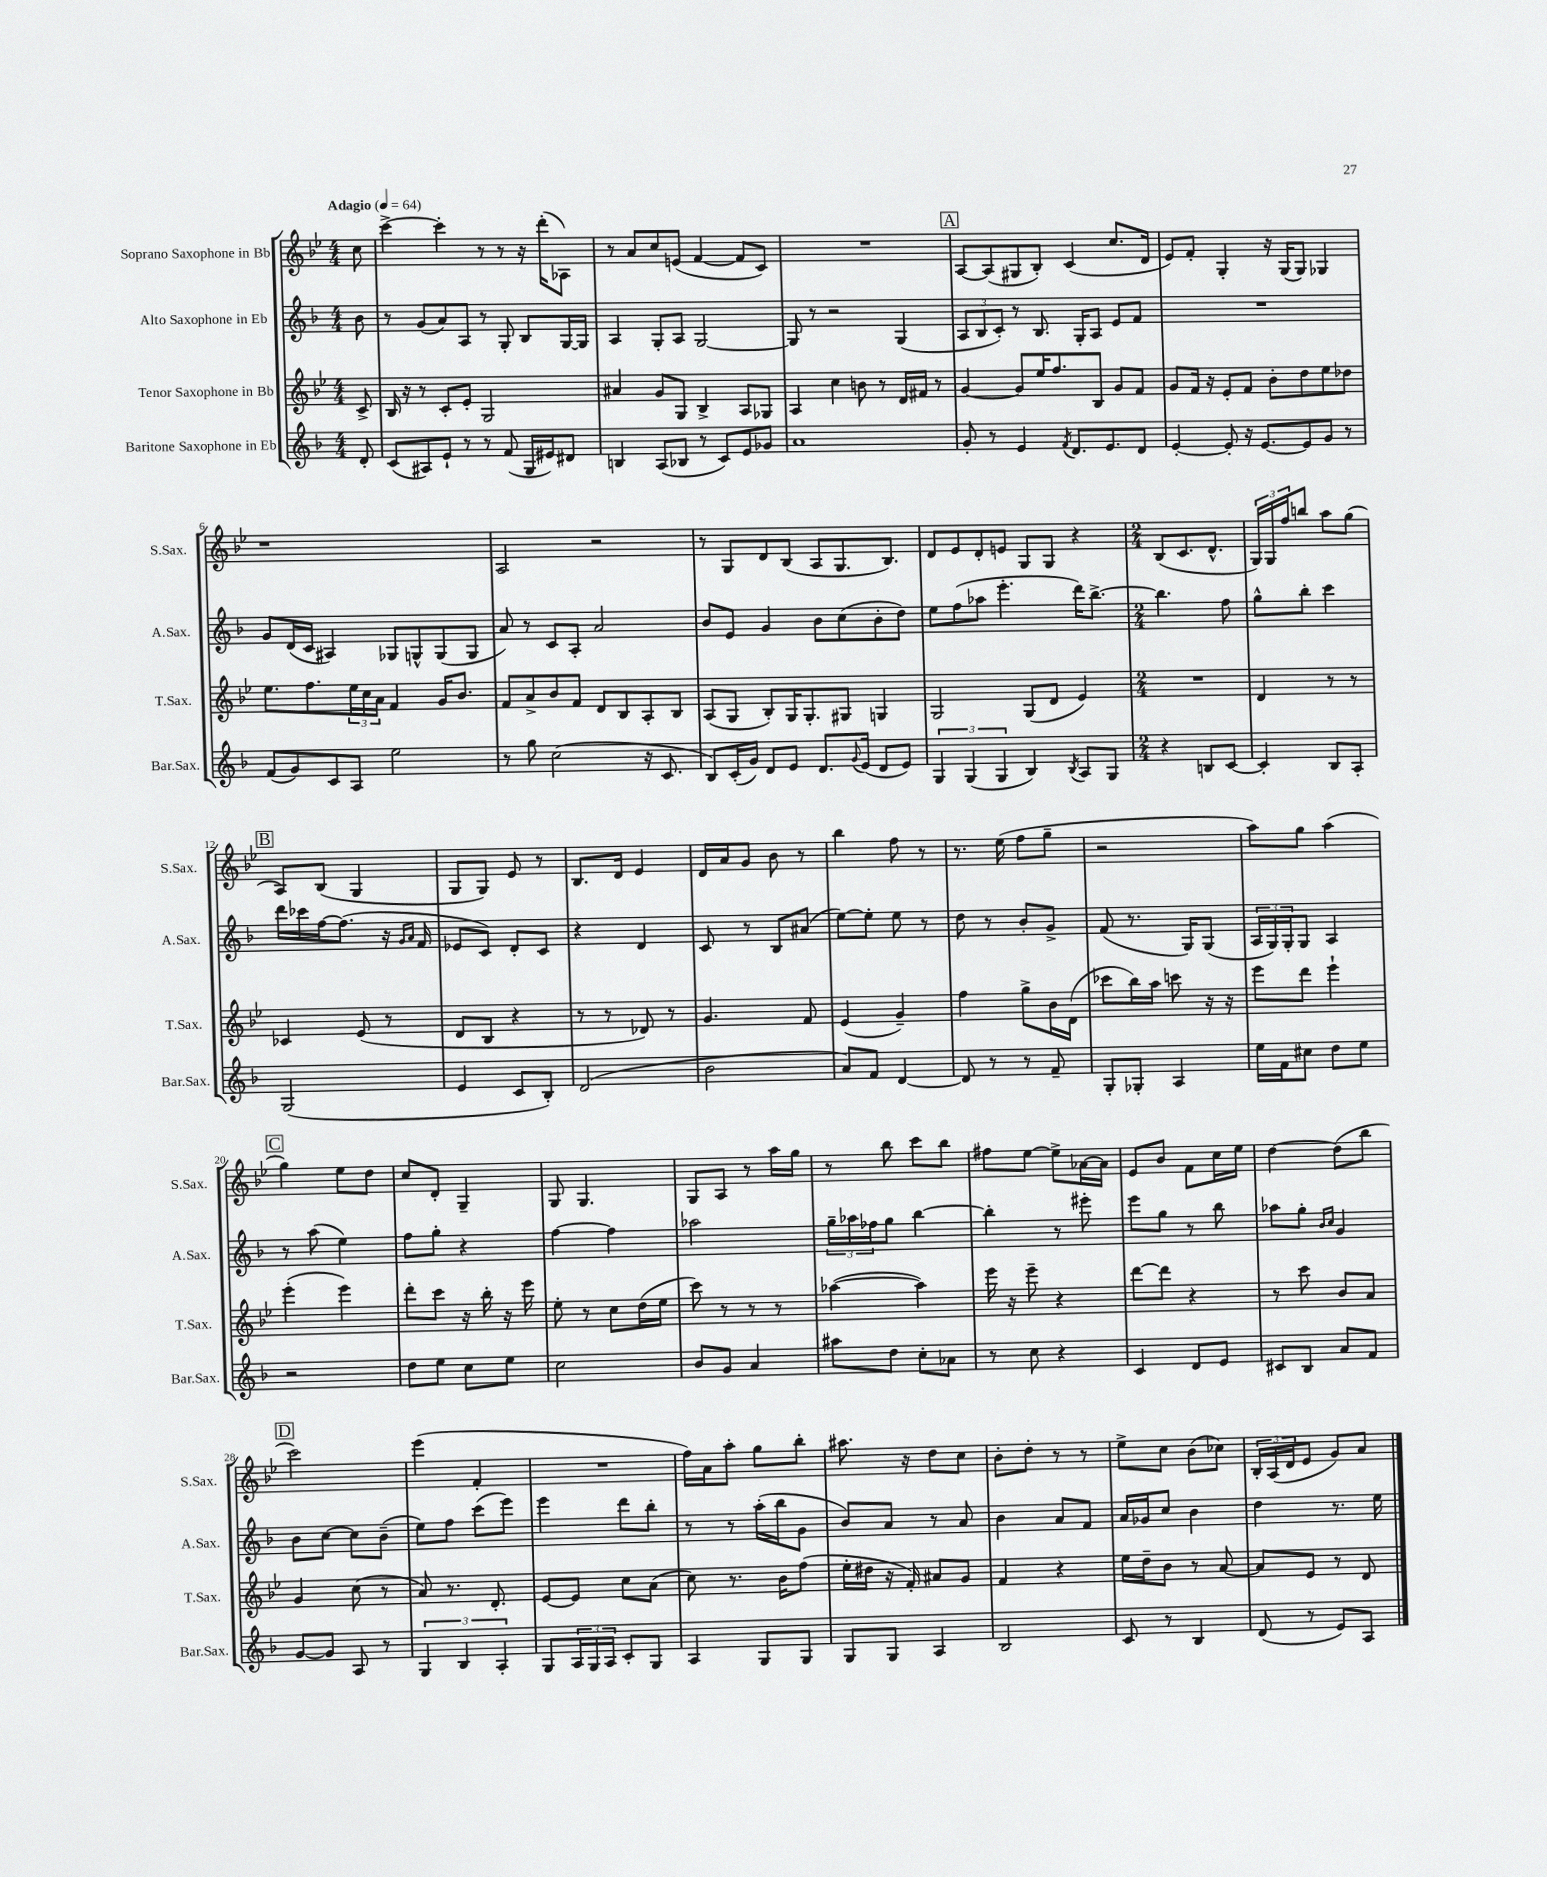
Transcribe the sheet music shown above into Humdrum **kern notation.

**kern	**kern	**kern	**kern
*staff4	*staff3	*staff2	*staff1
*clefG2	*clefG2	*clefG2	*clefG2
*k[b-]	*k[b-e-]	*k[b-]	*k[b-e-]
*M4/4	*M4/4	*M4/4	*M4/4
*MM64	*MM64	*MM64	*MM64
8d'	8c^	8b-	8cc
=	=	=	=
(8c	16B-	8r	[4ccc^
.	16r	.	.
8A#)	8r	(8g	.
8e`	8c'	8a)	4ccc']
8r	8e-'	8A	.
8r	2G	8r	8r
(8f	.	8G'	8r
16G	.	8B-	16r
16e#)	.	.	(16ddd'
8d#	.	[16G	8A-)
.	.	16G]	.
=	=	=	=
4B	4a#	4A	8r
.	.	.	8a
(8A	8g	8G'	8cc
8B-	8G	8A	(8e
8r	4B-^	[2G	[4f
8c)	.	.	.
8e	8A	.	8f]
8g-	8G-	.	8c)
=	=	=	=
1a	4A	8G]	1r
.	.	8r	.
.	4cc	2r	.
.	8b	.	.
.	8r	.	.
.	16d	(4G	.
.	16f#	.	.
.	8r	.	.
=	=	=	=
8g'	[4g	12A	[8A
.	.	12B-	.
8r	.	.	(8A]
.	.	12c')	.
4e	8g]	8r	8G#
.	16ee-	8.B-	8B-')
.	8.ff	.	.
8qf	.	.	.
8.d	.	.	(4c
.	.	16G'	.
.	8B-	8A	.
8.e	.	.	.
.	8g	8e	8.cc
8d	8f	8f	.
.	.	.	16d
=	=	=	=
[4e'	8g	1r	8e-)
.	16f	.	8f'
.	16r	.	.
8e']	8e-'	.	4G'
16r	8f	.	.
[8.e	.	.	.
.	8b-'	.	16r
.	.	.	(16G
8e]	8dd	.	8G)
8g	8ee-	.	4G-
8r	8dd-	.	.
=	=	=	=
(8f	8.ee-	8g	1r
8g)	.	(16d	.
.	8.ff	16c	.
8c	.	4A#)	.
8A	24ee-	.	.
.	24cc	.	.
.	24a	.	.
2ee	4f	8G-	.
.	.	8G^^	.
.	16g	(8G	.
.	8.b-	.	.
.	.	8G	.
=	=	=	=
8r	8f	8a)	2A
8gg	8a^	8r	.
(2cc	8b-	8c	.
.	8f	8A'	.
.	8d	2a	2r
.	8B-	.	.
16r	8A'	.	.
8.c	.	.	.
.	8B-	.	.
=	=	=	=
8B-)	(8A	8b-	8r
(16c'	8G	8e	8G
16g)	.	.	.
8d	8B-')	4g	8d
8e	16G	.	(8B-
.	8.G'	.	.
8.d	.	8b-	8A
.	8G#	(8cc	8.G
8qqg	.	.	.
(16e	.	.	.
8d	4G	8b-'	.
.	.	.	8.B-)
8e)	.	8dd)	.
=	=	=	=
6G	2G	8ee	8d
.	.	(8ff	8e-
(6G	.	.	.
.	.	8aa-	8d'
6G	.	.	.
.	.	4.eee'	8e
4B-)	(8G	.	8G
.	8d	.	8G
8qB-	.	.	.
8A	4e-)	16ddd)	4r
.	.	[8.bb-^	.
8G	.	.	.
=	=	=	=
*M2/4	*M2/4	*M2/4	*M2/4
4r	2r	4.bb-]	(8B-
.	.	.	8.c
8B	.	.	.
.	.	.	8.d^^
[8c	.	8ff	.
=	=	=	=
4c']	4d	8gg^^	24G)
.	.	.	24G
.	.	.	24ff
.	.	8bb-'	8bb
8B-	8r	4ccc	8aa
8A'	8r	.	(8gg
=	=	=	=
(2G	4c-	16ddd	8A)
.	.	16ccc-	.
.	.	[16ff	(8B-
.	.	(8.ff]	.
.	(8e-	.	4G
.	8r	16r	.
.	.	16qqg	.
.	.	16qqa	.
.	.	16f	.
=	=	=	=
4e	8d	8e-	8G
.	8B-	8c)	8G)
8c	4r	8d'	8e-
8B-')	.	8c	8r
=	=	=	=
(2d	8r	4r	8.B-
.	8r	.	.
.	.	.	16d
.	8d-)	4d	4e-
.	8r	.	.
=	=	=	=
2b-	4.g	8c	16d
.	.	.	16a
.	.	8r	8g
.	.	8B-	8b-
.	8f	(8a#	8r
=	=	=	=
8a)	(4e-	[8ee)	4bb-
8f	.	8ee']	.
[4d	4g~)	8ee	8ff
.	.	8r	8r
=	=	=	=
8d]	4ff	8dd	8.r
8r	.	8r	.
.	.	.	(16ee-
8r	8gg^	8b-'	8ff
8f~	16b-	8g^	8gg~
.	(16d	.	.
=	=	=	=
8G'	8ccc-	(8f	2r
8G-'	16bb-)	8.r	.
.	16aa	.	.
4A	8ccc	.	.
.	.	16G)	.
.	16r	(8G	.
.	16r	.	.
=	=	=	=
16ee	8eee-	24A	8aa)
.	.	24G)	.
16f	.	.	.
.	.	24G'	.
8cc#	8ddd	8G	8gg
8dd	4eee-`	4A	(4aa
8ee	.	.	.
=	=	=	=
2r	(4eee-'	8r	4gg)
.	.	(8aa	.
.	4eee-)	4ee)	8ee-
.	.	.	8dd
=	=	=	=
8dd	8ddd'	8ff	8cc
8ee	8ccc	8gg'	8d'
8cc	16r	4r	4G~
.	16bb-'	.	.
8ee	16r	.	.
.	16eee-	.	.
=	=	=	=
2cc	8ee-'	[4ff	8G
.	8r	.	4.G
.	8cc	4ff]	.
.	(16dd	.	.
.	16ee-	.	.
=	=	=	=
8b-	8ccc)	2aa-	8G
8g	8r	.	8A
4a	8r	.	8r
.	8r	.	16aa
.	.	.	16gg
=	=	=	=
8aa#	([4aa-	24gg~	8r
.	.	24aa-	.
.	.	24ff-	.
8dd	.	8gg	8bb-
8cc'	4aa-])	[4bb-	8ccc
8a-	.	.	8bb-
=	=	=	=
8r	16eee-	4bb-']	8ff#
.	16r	.	.
8cc	8eee-~	.	[8ee-
4r	4r	8r	8ee-^]
.	.	8eee#'	[16a-
.	.	.	16a-]
=	=	=	=
4c	[8ddd	8eee	8e-
.	8ddd]	8gg	8b-
8d	4r	8r	8f
8e	.	8bb-	16cc
.	.	.	16ee-
=	=	=	=
8c#	8r	8aa-	[4dd
8B-	8ccc	8gg'	.
.	.	16qqb-	.
.	.	16qqcc	.
8a	8b-	4g	(8dd]
8f	8a	.	8bb-
=	=	=	=
[8g	4g	8b-	2ccc)
8g]	.	[8cc	.
8A	(8cc	8cc]	.
8r	8r	(8b-~	.
=	=	=	=
6G	8a)	8ee)	(4eee-
.	8.r	8ff	.
6B-	.	.	.
.	.	(8ccc	4f'
.	8.d'	.	.
6A'	.	.	.
.	.	8eee)	.
=	=	=	=
8G	[8e-	4eee	2r
24A	8e-]	.	.
24G	.	.	.
24A	.	.	.
8c'	8cc	8ddd	.
8G	(8a	8bb-'	.
=	=	=	=
4A	8cc)	8r	16ff)
.	.	.	16a
.	8.r	8r	8aa'
8G	.	(16aa'	8gg
.	16b-	16bb-	.
8G	(8ff	8g	8bb-'
=	=	=	=
8G	16ee-'	8b-)	8.aa#
.	16dd#	.	.
8G	16r	8a	.
.	16f')	.	16r
4A	8a#	8r	8dd
.	8g	8a	8cc
=	=	=	=
2B-	4f	4b-	8b-'
.	.	.	8dd'
.	4r	8a	8r
.	.	8f	8r
=	=	=	=
8c	16ee-	16a	8ee-^
.	16dd~	16g-	.
8r	8b-	8cc	8cc
4B-	8r	4b-	(8b-
.	[8a	.	8cc-)
=	=	=	=
(8d	8a]	4dd	24B-'
.	.	.	(24A
.	.	.	24d
8r	8e-	.	8e-
8e)	8r	8.r	8g)
8A	8d	.	8a
.	.	16ee	.
==	==	==	==
*-	*-	*-	*-
